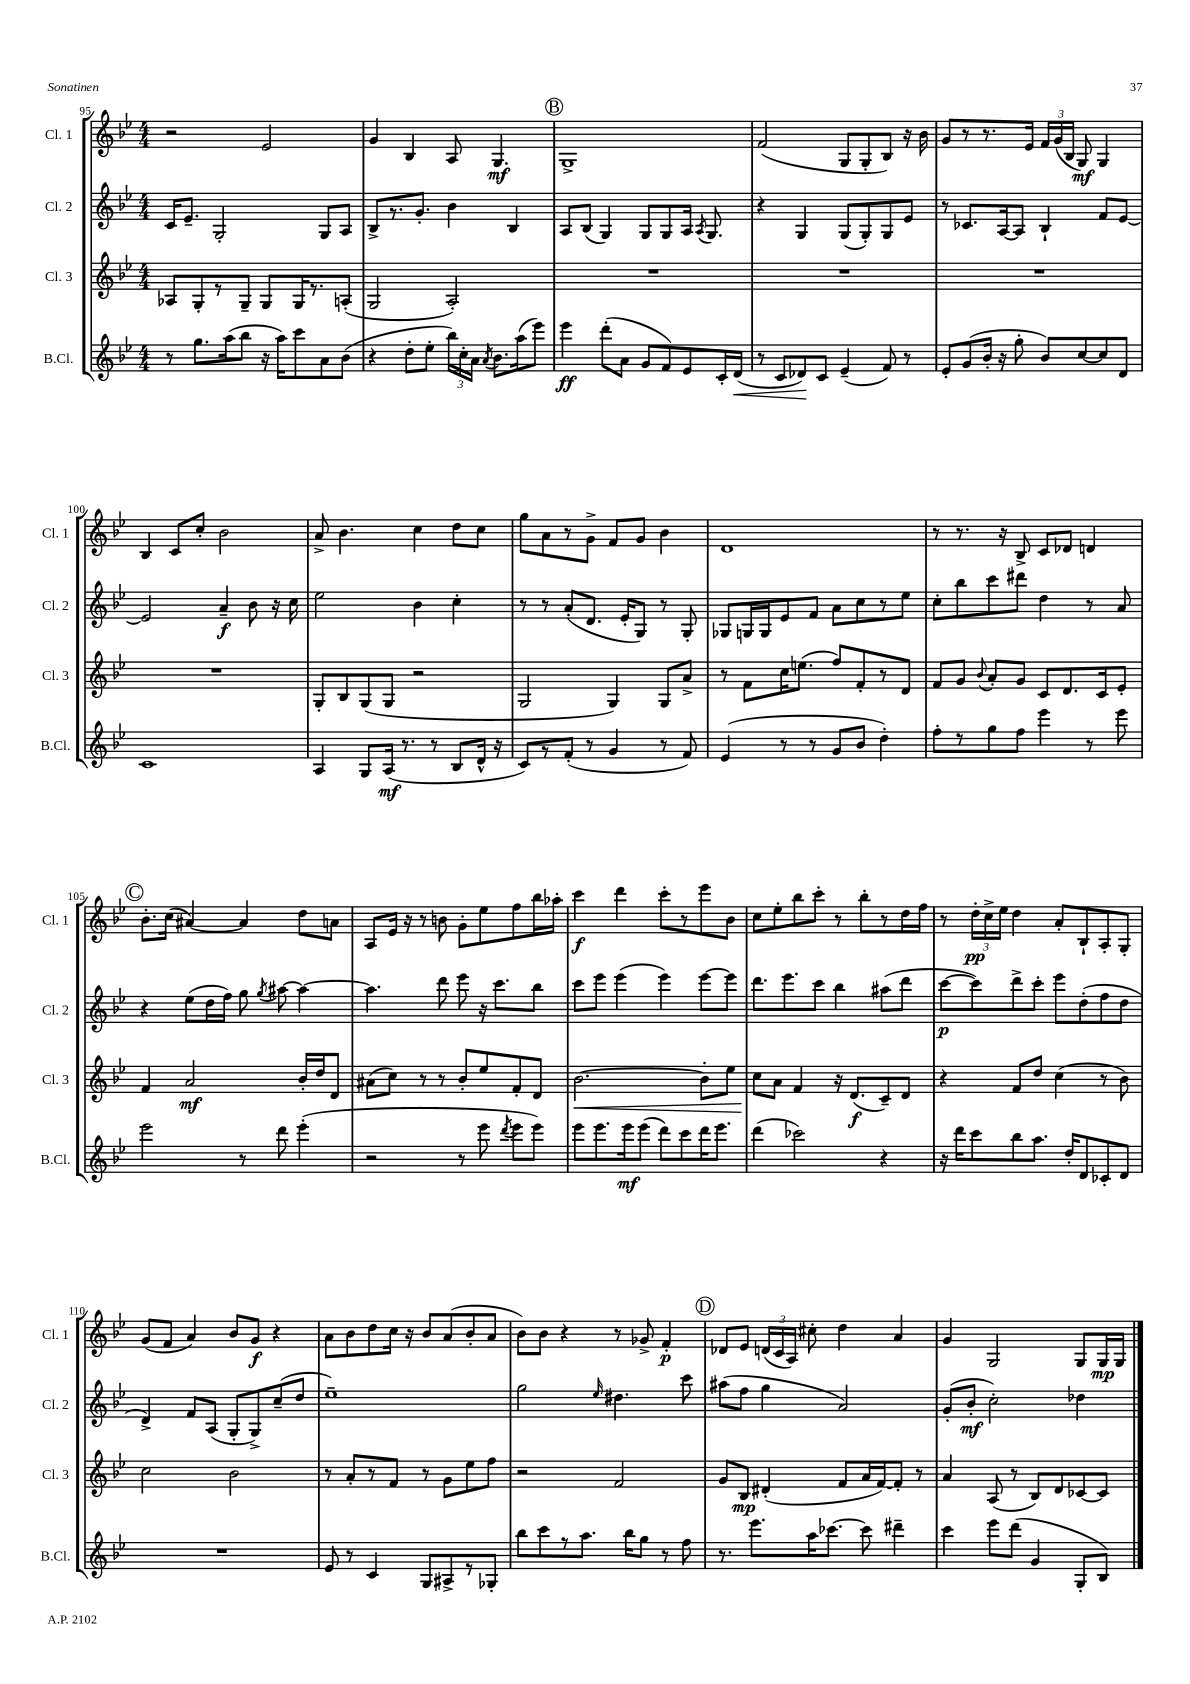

**kern	**kern	**kern	**kern
*staff4	*staff3	*staff2	*staff1
*clefG2	*clefG2	*clefG2	*clefG2
*k[b-e-]	*k[b-e-]	*k[b-e-]	*k[b-e-]
*M4/4	*M4/4	*M4/4	*M4/4
8r	8A-	16c	2r
.	.	8.e-~	.
8.gg	8G'	.	.
.	8r	2G'	.
(16aa	.	.	.
8bb-	8G~	.	.
16r	8G	.	2e-
16aa)	.	.	.
8ccc	16G	.	.
.	8.r	.	.
8a	.	8G	.
(8b-	(8A'	8A	.
=	=	=	=
4r	2G	8B-^	4g
.	.	8.r	.
8dd'	.	.	4B-
.	.	8.g'	.
8ee-'	.	.	.
24bb-)	2A')	4b-	8A
24cc'	.	.	.
24a	.	.	.
8qa	.	.	.
8.b-	.	.	4.G
.	.	4B-	.
(16aa	.	.	.
8eee-)	.	.	.
=	=	=	=
4eee-	1r	8A	1G^
.	.	(8B-	.
(8ddd'	.	4G)	.
8a	.	.	.
8g	.	8G	.
8f)	.	8G	.
8e-	.	16A	.
.	.	8qA	.
.	.	8.G	.
16c'	.	.	.
(16d	.	.	.
=	=	=	=
8r	1r	4r	(2f
8c	.	.	.
8d-)	.	4G	.
8c	.	.	.
(4e-~	.	(8G	8G
.	.	8G')	8G'
8f)	.	8G	8B-)
8r	.	8e-	16r
.	.	.	16b-
=	=	=	=
8e-'	1r	8r	8g
(8g	.	8.c-	8r
16b-'	.	.	8.r
16r	.	[16A	.
8gg'	.	8A]	.
.	.	.	16e-
8b-)	.	4B-`	24f
.	.	.	(24g
.	.	.	24B-
[8cc	.	.	8G)
8cc]	.	8f	4G
8d	.	[8e-	.
=	=	=	=
1c	1r	2e-]	4B-
.	.	.	8c
.	.	.	8cc'
.	.	4a~	2b-
.	.	8b-	.
.	.	16r	.
.	.	16cc	.
=	=	=	=
4A	8G'	2ee-	8a^
.	8B-	.	4.b-
8G	(8G	.	.
(16A	8G	.	.
8.r	.	.	.
.	2r	4b-	4cc
8r	.	.	.
8B-	.	4cc'	8dd
16d^^	.	.	8cc
16r	.	.	.
=	=	=	=
8c)	2G	8r	8gg
8r	.	8r	8a
(8f'	.	(8a'	8r
8r	.	8.d	8g^
4g	4G)	.	8f
.	.	16e-'	.
.	.	8G)	8g
8r	8G	8r	4b-
8f)	8a^	8G'	.
=	=	=	=
(4e-	8r	8G-	1d
.	8f	16G	.
.	.	16G	.
8r	16cc	8e-	.
.	(8.ee	.	.
8r	.	8f	.
8g	8ff)	8a	.
8b-	8f'	8cc	.
4dd')	8r	8r	.
.	8d	8ee-	.
=	=	=	=
8ff'	8f	8cc'	8r
8r	8g	8bb-	8.r
.	8qqb-	.	.
8gg	8a'	8ccc	.
.	.	.	16r
8ff	8g	8ddd#	8B-^
4eee-	8c	4dd	8c
.	8.d	.	8d-
8r	.	8r	4d
.	16c	.	.
8eee-	8e-'	8a	.
=	=	=	=
2eee-	4f	4r	8.b-'
.	.	.	(16cc
.	2a	(8ee-	[4a#)
.	.	16dd	.
.	.	16ff)	.
8r	.	8gg	4a#]
.	.	8qgg	.
8ddd	.	[8aa#	.
(4eee-'	16b-'	4aa#_	8dd
.	16dd	.	.
.	8d	.	8a
=	=	=	=
2r	(8a#	4.aa#]	8A
.	8cc)	.	16e-
.	.	.	16r
.	8r	.	8r
.	8r	8ddd	8b
8r	8b-'	8eee-	8g'
8eee-	8ee-	16r	8ee-
.	.	8.ccc	.
8qddd	.	.	.
8eee-	8f'	.	8ff
8eee-)	8d	8bb-	16bb-
.	.	.	16aa-'
=	=	=	=
8eee-	[2.b-	8ccc	4ccc
8.eee-	.	8eee-	.
.	.	(4eee-	4ddd
16eee-	.	.	.
(8eee-	.	.	.
8ddd)	.	4eee-)	8ccc'
8ccc	.	.	8r
16ddd	8b-']	[8eee-	8eee-
8.eee-	.	.	.
.	8ee-	8eee-]	8b-
=	=	=	=
(4ddd	8cc	8.ddd	8cc
.	8a	.	8ee-'
.	.	8.eee-	.
2ccc-)	4f	.	8bb-
.	.	8ccc	8ccc'
.	16r	4bb-	8r
.	(8.d	.	.
.	.	.	8bb-'
4r	8c~)	(8aa#	8r
.	8d	8ddd	16dd
.	.	.	16ff
=	=	=	=
16r	4r	[8ccc	8r
16ddd	.	.	.
8ccc	.	8ccc])	24dd'
.	.	.	24cc^
.	.	.	24ee-
8bb-	8f	8ddd^	4dd
8.aa	8dd	8ccc'	.
.	(4cc	8eee-	8a'
16dd'	.	.	.
8d	.	(8dd'	8B-`
8c-'	8r	8ff	8A'
8d	8b-)	8dd	8G'
=	=	=	=
1r	2cc	4d^)	(8g
.	.	.	8f
.	.	8f	4a)
.	.	(8A	.
.	2b-	8G'	8b-
.	.	8G^)	8g
.	.	(8cc~	4r
.	.	8dd	.
=	=	=	=
8e-	8r	1ee-~)	8a
8r	8a'	.	8b-
4c	8r	.	8dd
.	8f	.	16cc
.	.	.	16r
8G	8r	.	8b-
8A#^	8g	.	(8a
8r	8ee-	.	8b-'
8G-'	8ff	.	8a
=	=	=	=
8bb-	2r	2gg	8b-)
8ccc	.	.	8b-
8r	.	.	4r
8.aa	.	.	.
.	.	16qqee-	.
.	2f	4.dd#	8r
16bb-	.	.	.
8gg	.	.	8g-^
8r	.	.	4f'
8ff	.	8ccc	.
=	=	=	=
8.r	8g	(8aa#	8d-
.	8B-	8ff	8e-
8.eee-	.	.	.
.	(4d#'	4gg	(24d
.	.	.	24c
.	.	.	24A)
16aa	.	.	8cc#'
[8.ccc-	.	.	.
.	8f	2a)	4dd
8ccc-]	16a	.	.
.	[16f)	.	.
4ddd#~	8f']	.	4a
.	8r	.	.
=	=	=	=
4ccc	4a	(8g'	4g
.	.	8b-'	.
8eee-	(8A	2cc')	2G
(8ddd	8r	.	.
4g	8B-)	.	.
.	8d	.	.
8G'	[8c-	4dd-	8G
8B-)	8c-]	.	16G
.	.	.	16G
==	==	==	==
*-	*-	*-	*-
